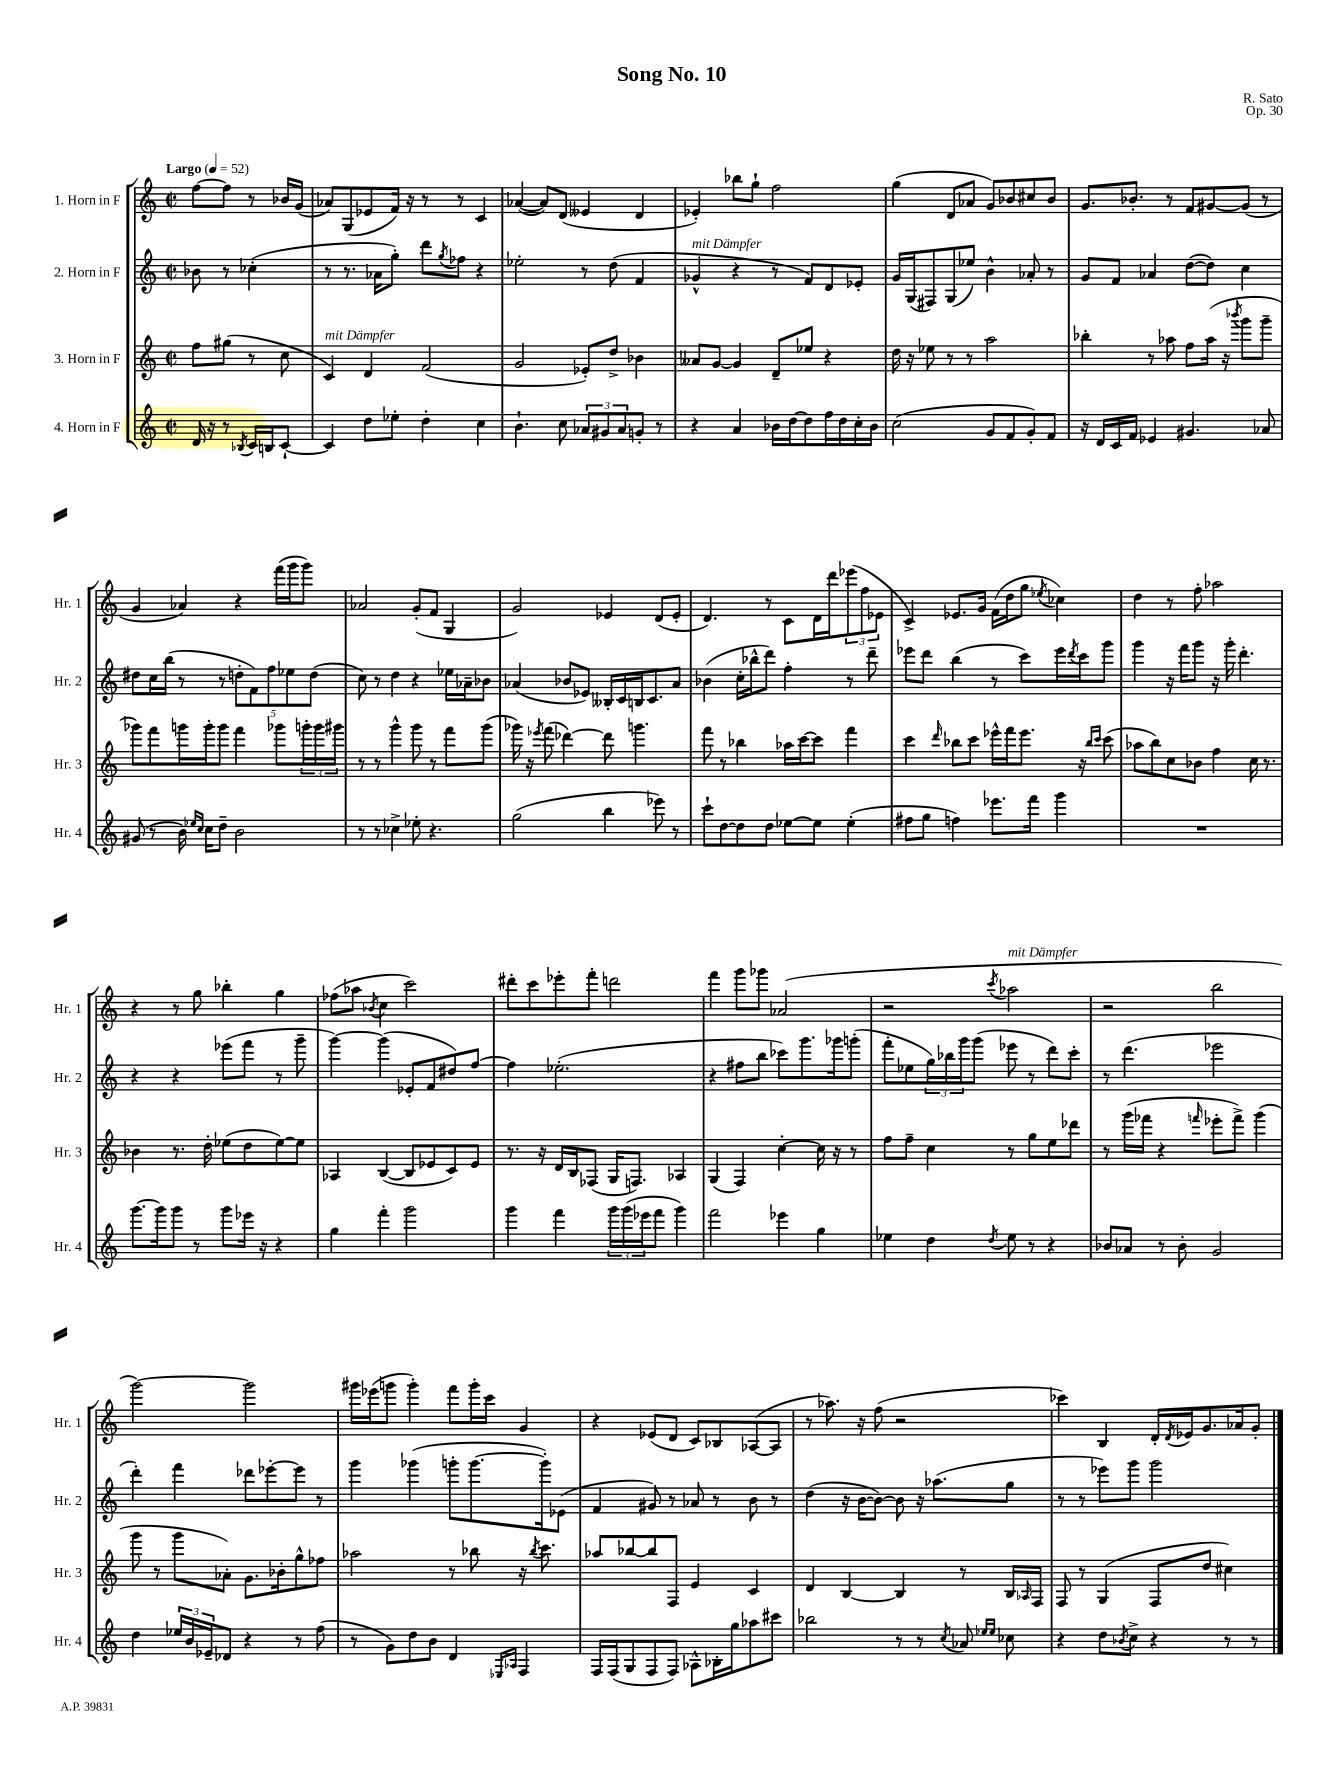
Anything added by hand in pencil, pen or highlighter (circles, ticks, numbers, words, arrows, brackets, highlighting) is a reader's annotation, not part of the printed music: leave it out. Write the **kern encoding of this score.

**kern	**kern	**kern	**kern
*staff4	*staff3	*staff2	*staff1
*clefG2	*clefG2	*clefG2	*clefG2
*k[]	*k[]	*k[]	*k[]
*M2/2	*M2/2	*M2/2	*M2/2
*met(c|)	*met(c|)	*met(c|)	*met(c|)
*MM52	*MM52	*MM52	*MM52
16d	8ff	8b-	[8ff
16r	.	.	.
8r	(8gg#	8r	8ff]
8qB-	.	.	.
16c	8r	(4cc-'	8r
16B	.	.	.
[8c`	8cc	.	16b-
.	.	.	(16g
=	=	=	=
4c]	4c)	8r	8a-)
.	.	8.r	(8G
8dd	4d	.	8e-
.	.	16a-	.
8ee-'	.	8gg')	16f)
.	.	.	16r
4dd'	(2f	8ddd	8r
.	.	8qgg	.
.	.	8ff-	8r
4cc	.	4r	4c
=	=	=	=
4.b`	2g	2ee-'	([4a-
.	.	.	8a-])
8cc	.	.	(8d
12a-	8e-')	8r	4e--
12g#	.	.	.
.	8dd^	(8dd	.
12a-	.	.	.
8g'	4b-	4f	4d
8r	.	.	.
=	=	=	=
4r	8a--	4g-^^	4e-')
.	[8g	.	.
4a	4g]	4r	8bb-
.	.	.	8gg`
16b-	8d~	8r	2ff
[16dd	.	.	.
8dd]	8ee-	8f)	.
16ff	4r	8d	.
16dd	.	.	.
16cc'	.	8e-'	.
16b-	.	.	.
=	=	=	=
(2cc	16dd	16g	(4gg
.	16r	(16G	.
.	8ee-	8F#)	.
.	8r	(8G	8d
.	8r	8ee-)	8a-
8g	2aa	4b^^	8g)
8f	.	.	8b-
8g')	.	8a-'	8cc#
8f	.	8r	8b-
=	=	=	=
16r	4bb-'	8g	8.g
16d	.	.	.
16c	.	8f	.
16f	.	.	8.b-'
4e-	8r	4a-	.
.	8aa-	.	8r
4.g#	8ff	([8dd	8f
.	(16aa-	8dd])	[8g#
.	16r	.	.
.	8qbbb-	.	.
.	8ggg	4cc	(8g#]
8a-	8ggg~	.	8r
=	=	=	=
(8g#	8ggg-)	8dd#	4g
8r	8fff	16cc	.
.	.	(16bb	.
16b)	16ggg	8r	4a-)
16qqee-	.	.	.
16qqcc	.	.	.
16cc	16ggg'	.	.
8dd~	8ggg	8r	.
2b	4fff	10dd'	4r
.	.	10f)	.
.	.	10ff	.
.	8ggg-	.	(16fff
.	.	10ee-	.
.	.	.	16ggg
.	24ggg'	.	8ggg)
.	.	(10dd	.
.	24ggg	.	.
.	24ggg#	.	.
=	=	=	=
8r	8r	8cc)	2a-
8r	8r	8r	.
4cc-^	4ggg^^	4dd	.
8ee-'	8ggg	4r	(8g'
4.r	8r	.	8f
.	8fff	16ee-	4G
.	.	16a-~	.
.	(8ggg	8b-	.
=	=	=	=
(2gg	16ggg-)	(4a-	2g)
.	16r	.	.
.	8qeee-	.	.
.	(8fff	.	.
.	[4ddd-)	8b-	.
.	.	8e-)	.
4bb	8ddd-]	16B--'	4e-
.	.	16c	.
.	4.ggg	16B	.
.	.	8.c	.
8eee-)	.	.	(8d
8r	.	8a-	8e-'
=	=	=	=
8ccc`	8fff	(4b-	4.d)
[8dd	8r	.	.
8dd]	4bb-	16cc'	.
.	.	16bb-^^	.
8dd	.	8ddd)	8r
[8ee-	16aa-	4ff'	8c
.	[16ccc	.	.
8ee-]	8ccc]	.	16d
.	.	.	16ddd
(4ee-'	4fff	8r	(12eee-
.	.	.	12ff
.	.	8ddd~	.
.	.	.	12e-
=	=	=	=
8ff#	4ccc	8eee-	4c^)
8gg	.	8ddd	.
.	16qqddd	.	.
4ff)	8bb-	(4bb	8.e-
.	8ccc	.	.
.	.	.	16g
8.eee-	16eee-^^	8r	(16f
.	16fff	.	16dd
.	8.eee-	8ccc)	8gg
16fff	.	.	.
.	.	.	8qee-
4ggg	.	16eee-	4cc-)
.	.	8qddd	.
.	16r	16ccc	.
.	16qqbb-	.	.
.	16qqccc	.	.
.	(8ccc	8ggg	.
=	=	=	=
1r	8aa-	4ggg	4dd
.	8bb)	.	.
.	8cc	16r	8r
.	.	16fff	.
.	8b-	8ggg	8ff'
.	4ff	16r	2aa-
.	.	16ggg'	.
.	.	4.ddd'	.
.	16cc	.	.
.	8.r	.	.
=	=	=	=
[8.ggg	4b-	4r	4r
16ggg]	.	.	.
8ggg	8.r	4r	8r
8r	.	.	8gg
.	16dd'	.	.
8ggg	(8ee-	(8eee-	4bb-'
16eee-	8dd	8fff	.
16r	.	.	.
4r	[8ee-)	8r	4gg
.	8ee-]	8ggg~	.
=	=	=	=
4gg	4A-	[4ggg)	(8ff-
.	.	.	8aa-
.	.	.	8qb-
4fff'	([4B	(4ggg]	4cc
2ggg	8B]	8e-'	2ccc)
.	8e-	8f	.
.	8c)	8dd#)	.
.	8e-	[8ff	.
=	=	=	=
4ggg	8.r	4ff]	8ddd#'
.	.	.	8ccc
.	16r	.	.
4fff	16d	(2.ee-'	8eee-'
.	16B	.	.
.	(8F-	.	8fff'
24ggg	16G	.	2ddd
(24ggg	.	.	.
.	8.F)	.	.
24eee-	.	.	.
8fff	.	.	.
4ggg)	4A-	.	.
=	=	=	=
2fff	(4G	4r	4fff
.	4F)	8ff#	8ggg
.	.	8bb	8ggg-
4eee-	[4cc'	8ccc-)	(2a-
.	.	8.ggg	.
4gg	16cc]	.	.
.	16r	16ggg-	.
.	8r	(8ggg'	.
=	=	=	=
4ee-	8ff	8fff'	2r
.	8ff~	8ee-	.
4dd	4cc	24gg)	.
.	.	24bb-	.
.	.	24ggg	.
.	.	(8ggg	.
8qdd	.	.	8qccc
8ee-	8r	8eee-	2aa-
8r	8gg	8r	.
4r	8ee	8ddd)	.
.	8ddd-	8ccc'	.
=	=	=	=
8b-	8r	8r	2r
8a-	(16ggg	(4.ddd	.
.	16fff-	.	.
8r	4r	.	.
8b-'	.	.	.
.	16qqfff	.	.
2g	8eee-'	2eee-	2bb
.	8fff^)	.	.
.	(4ggg	.	.
=	=	=	=
4dd	8ggg	4ddd')	[2ggg)
.	8r	.	.
24ee-	8ggg	4fff	.
24b	.	.	.
24e-~	.	.	.
8d-	8a-')	.	.
4r	8.g	8ddd-	2ggg]
.	.	[8eee-'	.
.	16b-'	.	.
8r	8gg^^	8eee-]	.
(8ff	8ff-	8r	.
=	=	=	=
8r	2aa-	4ggg	16ggg#
.	.	.	(16eee-
8g)	.	.	8ggg
8dd	.	(4ggg-	4ggg')
8b	.	.	.
4d	8r	8ggg'	8fff
.	8bb-	[8.ggg	16ggg'
.	.	.	16ccc
16qqE-	.	.	.
16qqA-	.	.	.
4F	16r	.	4g
.	8qbb-	.	.
.	8.ccc	16ggg'])	.
.	.	(8e-	.
=	=	=	=
16F	8aa-	4f	4r
(16F	.	.	.
8G	[8bb-	.	.
8F	8bb-]	8g#)	(8e-
8F)	8F	8r	8d
8A-^^	4e	8a-	8c)
16B-'	.	8r	8B-
16gg	.	.	.
8aa-	4c	8b	([8A-
8ccc#	.	8r	8A-]
=	=	=	=
2bb-	4d	(4dd	8r
.	.	.	8.aa-)
.	[4B	16r	.
.	.	[16b	16r
.	.	8b_)	(8ff
8r	4B]	8b]	2r
8r	.	16r	.
.	.	(8.aa-	.
8qcc	.	.	.
8a-	8r	.	.
16qqee-	.	.	.
16qqee-	.	.	.
8cc-	16B	8gg	.
.	16qqA-	.	.
.	16F	.	.
=	=	=	=
4r	8F	8r	4ccc-)
.	8r	8r	.
8dd	(4G	8eee-)	4B
8qb-	.	.	.
8cc^	.	8ggg	.
4r	8F	2ggg	16d'
.	.	.	8qd
.	.	.	16e-
.	8dd	.	8.g
8r	4cc#)	.	.
.	.	.	16a-
8r	.	.	8g'
==	==	==	==
*-	*-	*-	*-
